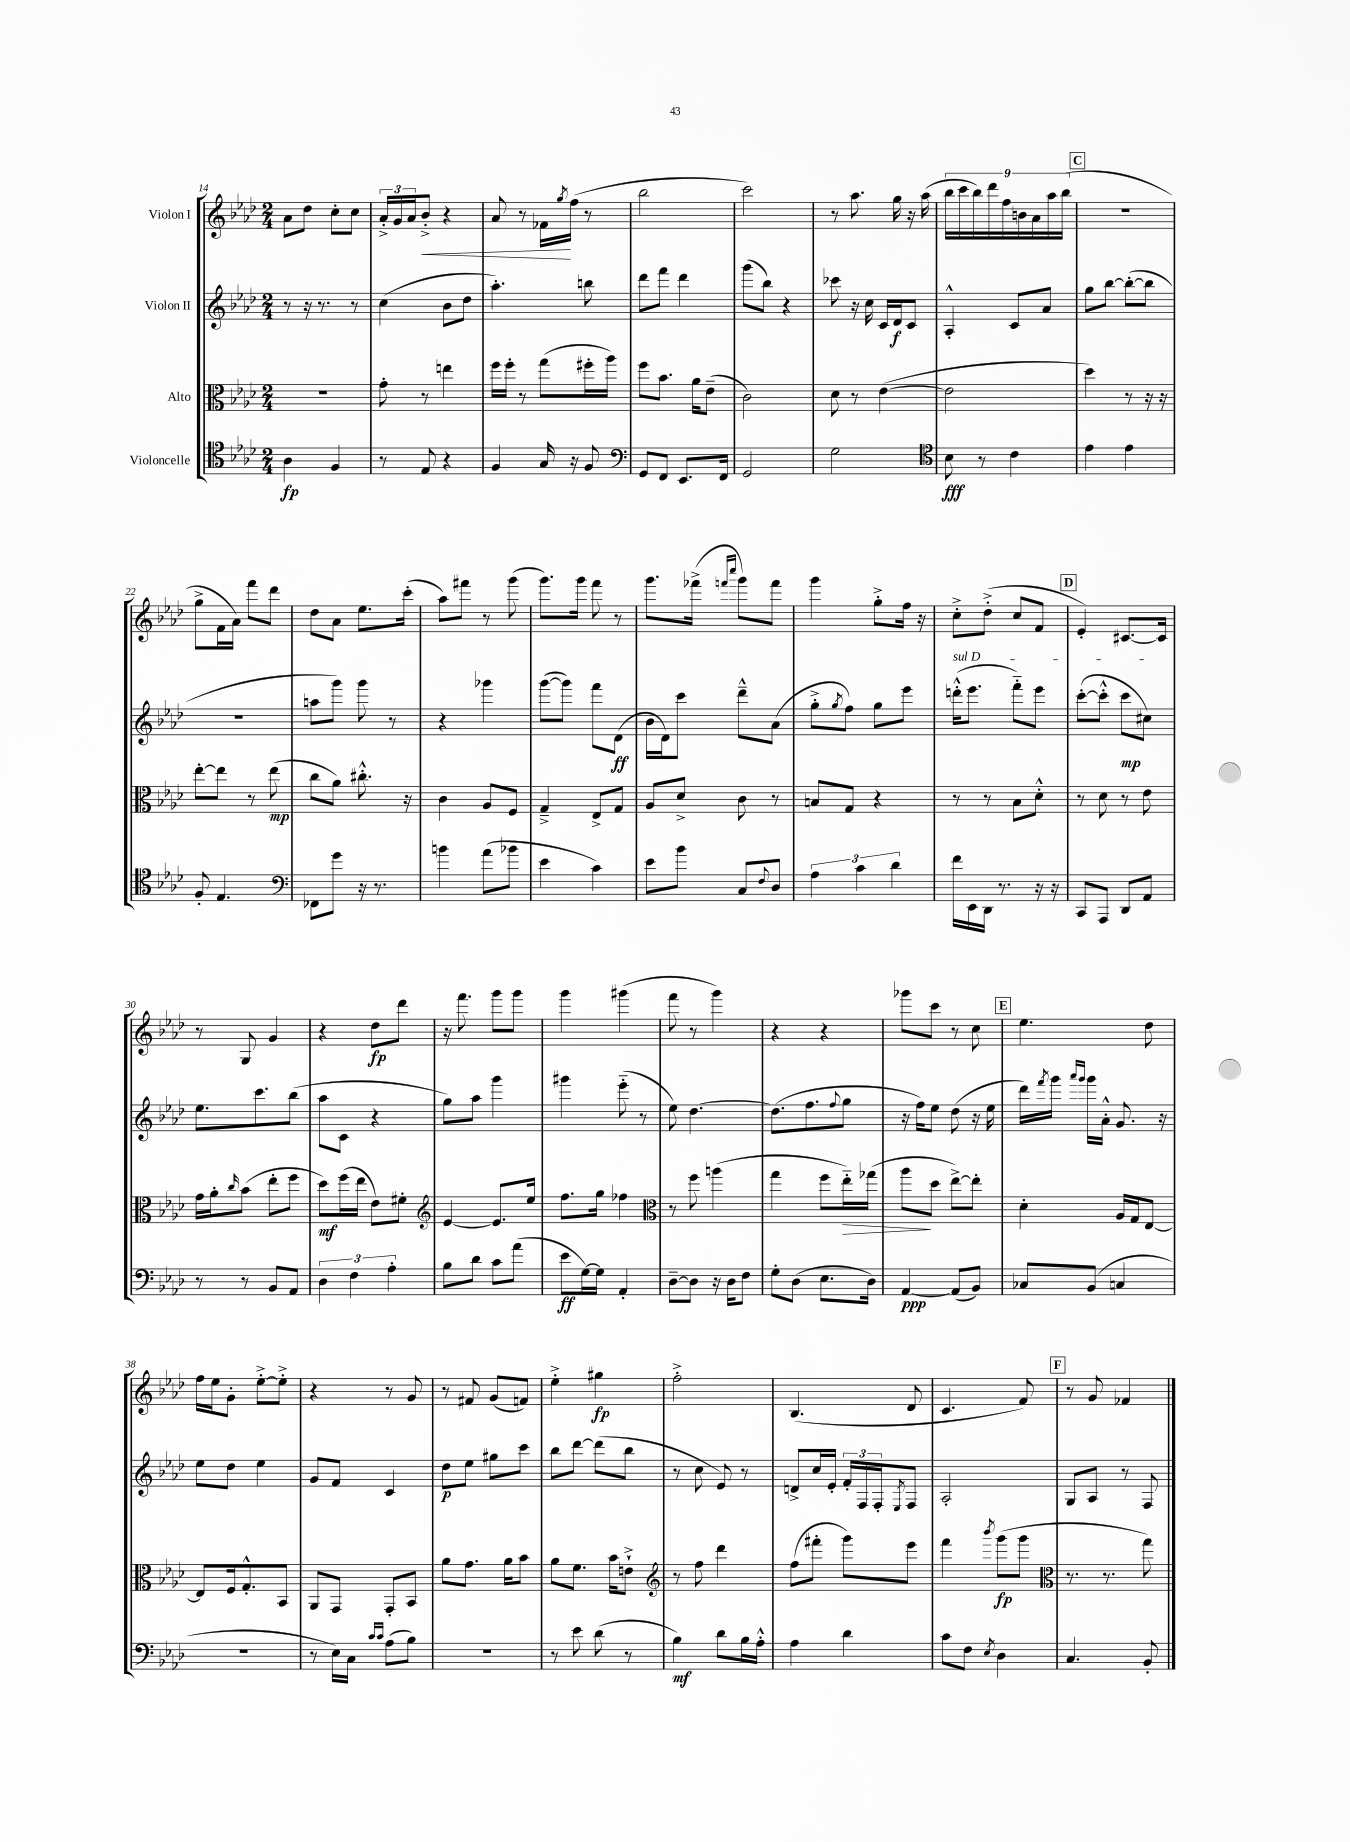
<<
\new StaffGroup <<
\new Staff = "s0" \with { instrumentName = "Violon I" } {
    \clef treble \key aes \major \numericTimeSignature \time 2/4
    aes'8 des''8 c''8-. c''8 |
    \tuplet 3/2 { aes'16-.-> g'16 aes'16 } bes'8-.->\< r4 |
    aes'8 r8 fes'16\! \acciaccatura { g''8 } f''16( r8 |
    bes''2 |
    c'''2) |
    r8 aes''8. g''16 r16 aes''16( |
    \tuplet 9/8 { bes''16 c'''16 bes''16) des'''16 f''16 b'16 aes'16 aes''16 bes''16( } |
    \mark \markup { \box "C" } R2 |
    g''8-> f'16 aes'16) f'''8 des'''8 |
    des''8 aes'8 ees''8. c'''16-.( |
    aes''8) fis'''8 r8 g'''8( |
    g'''8.) g'''16 f'''8 r8 |
    g'''8. fes'''16->( \grace { f'''16 c''''16 } g'''8) f'''8 |
    g'''4 g''8-.-> f''16 r16 |
    c''8-.-> des''8-.->( c''8 f'8 |
    \mark \markup { \box "D" } ees'4-.) cis'8.~ cis'16 |
    r8 g8 g'4 |
    r4 des''8\fp des'''8 |
    r16 f'''8. g'''8 g'''8 |
    g'''4 gis'''4( |
    f'''8 r8 g'''4) |
    r4 r4 |
    ges'''8 c'''8 r8 c''8 |
    \mark \markup { \box "E" } ees''4. des''8 |
    f''16 ees''16 g'8-. ees''8~-.-> ees''8-.-> |
    r4 r8 g'8 |
    r8 fis'8 g'8( f'8) |
    ees''4-.-> gis''4\fp |
    f''2-.-> |
    bes4.( des'8 |
    c'4. f'8) |
    \mark \markup { \box "F" } r8 g'8 fes'4 \bar "|." |
}
\new Staff = "s1" \with { instrumentName = "Violon II" } {
    \clef treble \key aes \major \numericTimeSignature \time 2/4
    r8 r16 r8. r8 |
    c''4( bes'8 des''8 |
    aes''4.-.) b''8 |
    des'''8 f'''8 des'''4 |
    g'''8( bes''8) r4 |
    ces'''8 r16 c''16 c'16 des'16\f c'8 |
    aes4-.-^ c'8 aes'8 |
    \mark \markup { \box "C" } g''8 bes''8~ bes''8~-.( bes''8 |
    R2 |
    a''8 g'''8) g'''8 r8 |
    r4 ges'''4 |
    g'''8~( g'''8) f'''8 des'8\ff( |
    bes'16 des'16) c'''8 des'''8---^ aes'8( |
    g''8-.-> \acciaccatura { g''8 } f''8) g''8 ees'''8 |
    \once \override TextSpanner.bound-details.left.text = \markup { \italic "sul D" } d'''16-.-^\startTextSpan( ees'''8. f'''8-_) ees'''8 |
    \mark \markup { \box "D" } c'''8~-.( c'''8-.-^ c'''8\mp cis''8\stopTextSpan) |
    ees''8. c'''8. bes''8( |
    aes''8 c'8 r4 |
    g''8) aes''8 g'''4 |
    gis'''4 ees'''8-_( r8 |
    ees''8) des''4.~ |
    des''8.( f''8. \appoggiatura { f''8 } g''8 |
    r16 f''16) ees''8 des''8( r16 ees''16 |
    \mark \markup { \box "E" } des'''16) \acciaccatura { f'''8 } g'''16 \grace { aes'''16 g'''16 } g'''16 aes'16-.-^ g'8. r16 |
    ees''8 des''8 ees''4 |
    g'8 f'8 c'4 |
    des''8\p ees''8 gis''8 c'''8 |
    bes''8 des'''8~ des'''8( bes''8 |
    r8 c''8 ees'8) r8 |
    d'8-> c''16 ees'16-. \tuplet 3/2 { f'16-. f16 f16-. } \acciaccatura { ees8 } f8 |
    aes2-. |
    \mark \markup { \box "F" } g8 aes8 r8 f8 \bar "|." |
}
\new Staff = "s2" \with { instrumentName = "Alto" } {
    \clef alto \key aes \major \numericTimeSignature \time 2/4
    R2 |
    g'8-. r8 e''4 |
    f''16 f''16-. r8 g''8( fis''16-. aes''16) |
    f''8 bes'8. aes'16 ees'8--( |
    c'2) |
    des'8 r8 ees'4~( |
    ees'2 |
    \mark \markup { \box "C" } des''4) r8 r16 r16 |
    ees''8~-. ees''8 r8 ees''8\mp( |
    c''8 aes'8) cis''8.-.-^ r16 |
    c'4 aes8 f8 |
    g4---> ees8-> g8 |
    aes8 des'8-> c'8 r8 |
    b8 g8 r4 |
    r8 r8 bes8 des'8-.-^ |
    \mark \markup { \box "D" } r8 des'8 r8 ees'8 |
    g'16 aes'16-. \grace { c''16 } bes'8( ees''8-. f''8 |
    des''8\mf) f''16( ees''16 ees'8) fis'8-. |
    \clef treble ees'4~ ees'8. ees''16 |
    f''8. g''16 fes''4 |
    \clef alto r8 f''8 a''4( |
    g''4 f''8 ees''16-_\>) ges''16( |
    aes''8\! des''8 ees''8~->) ees''8-. |
    \mark \markup { \box "E" } des'4-. aes16 g16 ees8~ |
    ees8 f16 g8.-.-^ bes,8 |
    aes,8 g,8 g,8-. bes,8 |
    aes'8 g'8. aes'16 bes'8 |
    aes'8 f'8. bes'16 e'8-!-> |
    \clef treble r8 f''8 des'''4 |
    f''8( fis'''8-. g'''8) ees'''8 |
    f'''4 \acciaccatura { bes'''8 } g'''8\fp( g'''8 |
    \mark \markup { \box "F" } \clef alto r8. r8. g''8) \bar "|." |
}
\new Staff = "s3" \with { instrumentName = "Violoncelle" } {
    \clef tenor \key aes \major \numericTimeSignature \time 2/4
    aes4\fp f4 |
    r8 ees8 r4 |
    f4 g16 r16 f8 |
    \clef bass g,8 f,8 ees,8. f,16 |
    g,2 |
    g2 |
    \clef tenor bes8\fff r8 c'4 |
    \mark \markup { \box "C" } ees'4 ees'4 |
    f8-. ees4. |
    \clef bass fes,8 g'8 r16 r8. |
    b'4 aes'8( bes'8 |
    ees'4 c'4) |
    ees'8 bes'8 c8 \appoggiatura { f8 } des8 |
    \tuplet 3/2 { aes4 c'4 des'4 } |
    f'16 ees,16 des,16 r8. r16 r16 |
    \mark \markup { \box "D" } c,8 aes,,8 des,8 aes,8 |
    r8 r8 bes,8 aes,8 |
    \tuplet 3/2 { des4 f4 aes4-. } |
    bes8 des'8 c'8 aes'8( |
    ees'8\ff g16~) g16 aes,4-. |
    des8~-- des8 r16 des16 f8 |
    g8-. des8( ees8. des16) |
    aes,4~\ppp aes,8( bes,8) |
    \mark \markup { \box "E" } ces8 bes,8( c4 |
    R2 |
    r8 ees16) c16 \grace { c'16 c'16 } aes8( bes8) |
    R2 |
    r8 ees'8 des'8( r8 |
    bes4\mf) des'8 bes16 aes16-.-^ |
    aes4 des'4 |
    c'8 f8 \acciaccatura { ees8 } des4 |
    \mark \markup { \box "F" } c4. bes,8-. \bar "|." |
}
>>
>>
\layout { \context { \Score currentBarNumber = #14 } }
